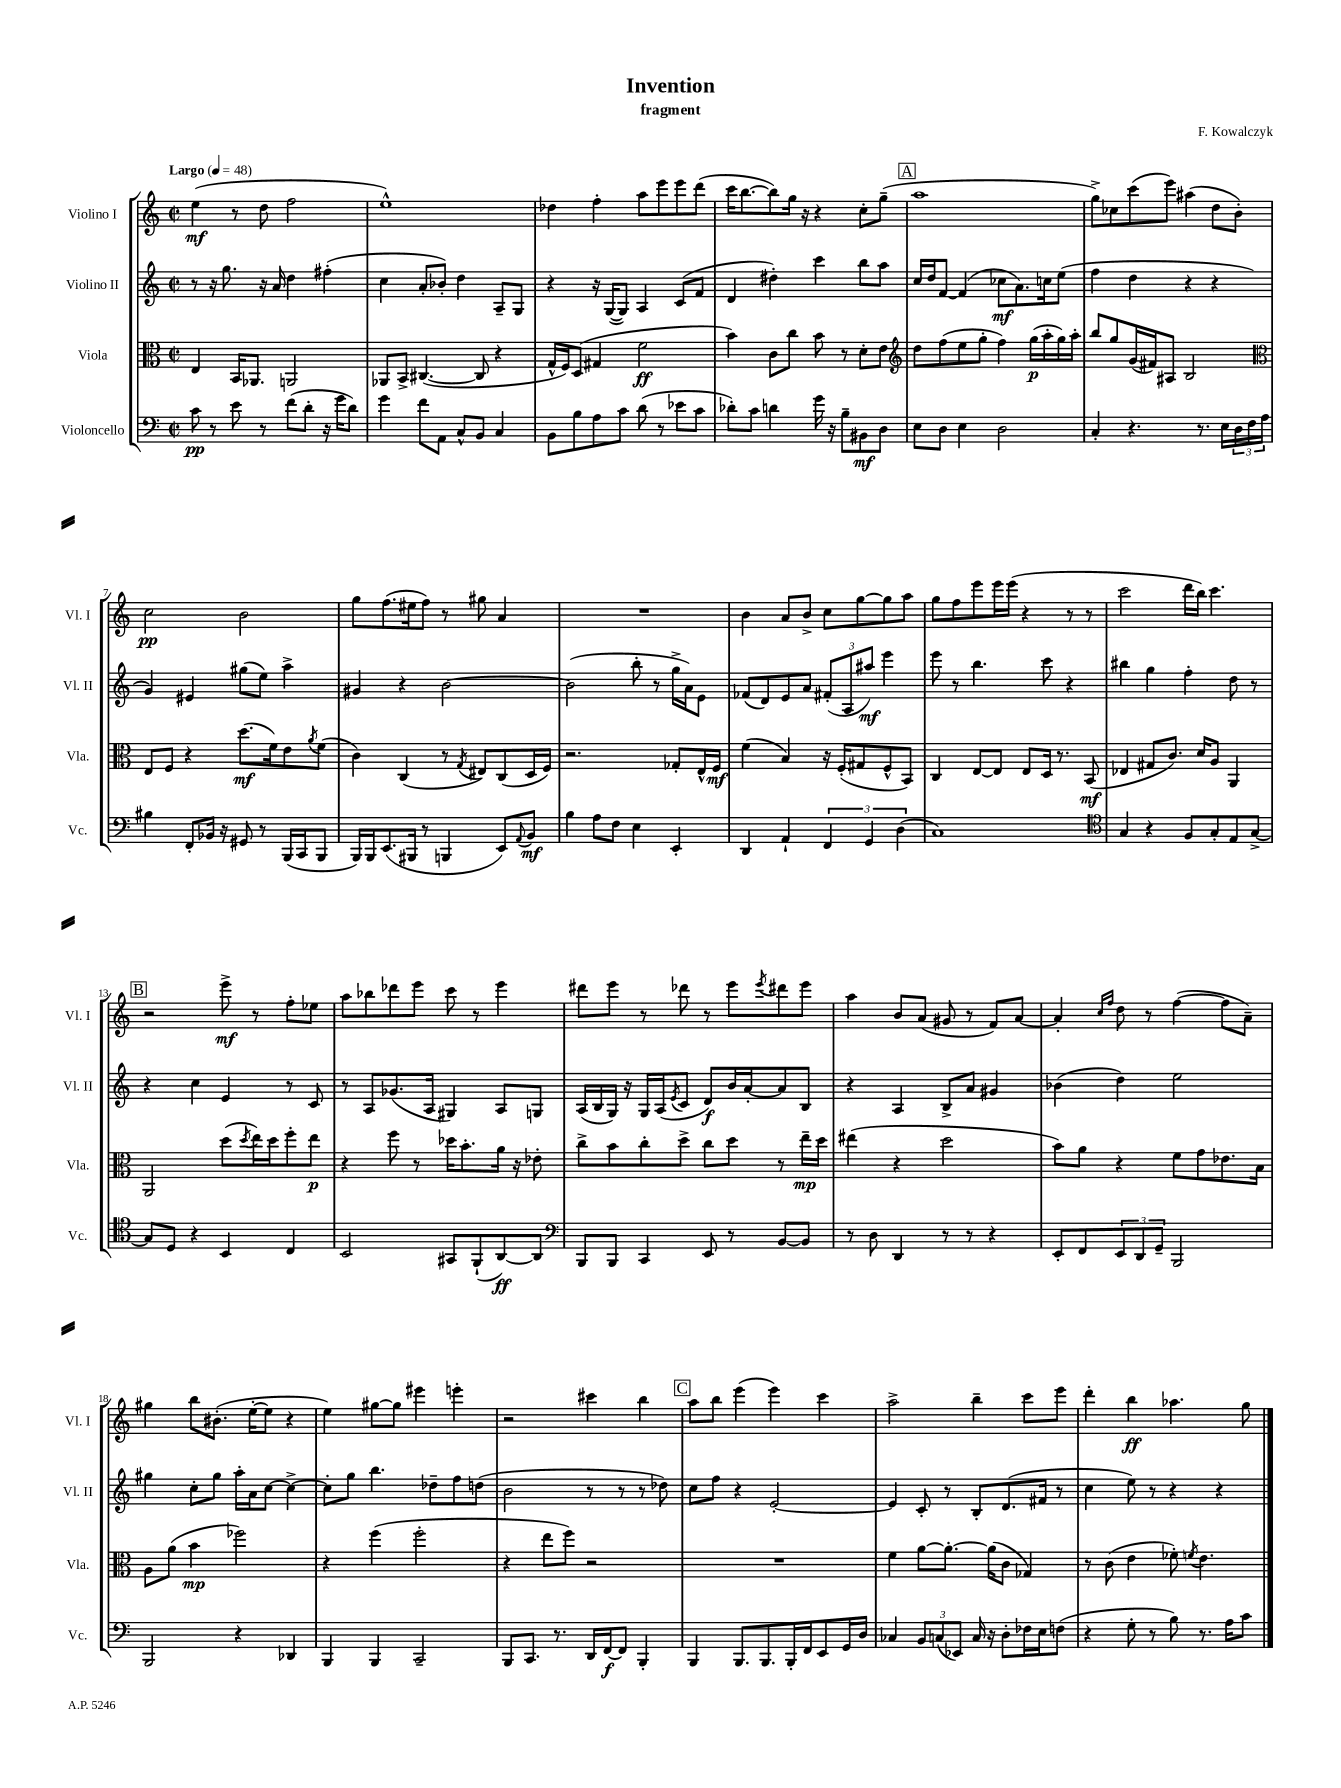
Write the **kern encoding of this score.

**kern	**dynam	**kern	**dynam	**kern	**dynam	**kern	**dynam
*part4	*part4	*part3	*part3	*part2	*part2	*part1	*part1
*staff4	*staff4	*staff3	*staff3	*staff2	*staff2	*staff1	*staff1
*I"Violoncello	*	*I"Viola	*	*I"Violino II	*	*I"Violino I	*
*I'Vc.	*	*I'Vla.	*	*I'Vl. II	*	*I'Vl. I	*
*clefF4	*	*clefC3	*	*clefG2	*	*clefG2	*
*k[]	*	*k[]	*	*k[]	*	*k[]	*
*M2/2	*	*M2/2	*	*M2/2	*	*M2/2	*
*met(c|)	*	*met(c|)	*	*met(c|)	*	*met(c|)	*
*MM48	*	*MM48	*	*MM48	*	*MM48	*
=1	=1	=1	=1	=1	=1	=1	=1
!	!	!	!	!	!	!LO:TX:a:B:t=Largo	!
8c\	pp	4E/	.	8r	.	(4ee\	mf
8r	.	.	.	16r	.	.	.
.	.	.	.	8.gg\	.	.	.
8e\	.	16BB/KL	.	.	.	8r	.
.	.	8.AA-X/J	.	.	.	.	.
8r	.	.	.	16r	.	8dd\	.
.	.	.	.	16a/	.	.	.
(8f\L	.	2AAn/	.	4dd\	.	2ff\	.
8d'\J	.	.	.	.	.	.	.
16r	.	.	.	(4ff#X'\	.	.	.
16g\KL	.	.	.	.	.	.	.
8d\J)	.	.	.	.	.	.	.
=2	=2	=2	=2	=2	=2	=2	=2
4g\	.	8AA-X/L	.	4cc\	.	1ee^^)	.
.	.	8BB^/J	.	.	.	.	.
8f\L	.	([4.C#X/	.	8a'/L	.	.	.
8AA\J	.	.	.	8b-X'/J)	.	.	.
8C^^/L	.	.	.	4dd\	.	.	.
8BB/J	.	8C#/]	.	.	.	.	.
4C/	.	4r	.	8A~/L	.	.	.
.	.	.	.	8G/J	.	.	.
=3	=3	=3	=3	=3	=3	=3	=3
8BB\L	.	16G^^/LL	.	4r	.	4dd-X\	.
.	.	16F/J)	.	.	.	.	.
8B\	.	(8D/J	.	.	.	.	.
8A\	.	4G#X/	.	16r	.	4ff'\	.
.	.	.	.	([16G/KL	.	.	.
8c\J	.	.	.	8G/J])	.	.	.
(8d\	.	2f\	ff	4A/	.	8aa\L	.
8r	.	.	.	.	.	8eee\	.
8e-X\L	.	.	.	(8c/L	.	8eee\	.
8c\J	.	.	.	8f/J	.	(8ddd\J	.
=4	=4	=4	=4	=4	=4	=4	=4
8d-X'\L)	.	4b\)	.	4d/	.	16ccc\KL	.
.	.	.	.	.	.	[8.bb\	.
8c\J	.	.	.	.	.	.	.
4dn\	.	8c\L	.	4dd#X'\)	.	8bb\])	.
.	.	8cc\J	.	.	.	16gg\Jk	.
.	.	.	.	.	.	16r	.
16g\	.	8b\	.	4ccc\	.	4r	.
16r	.	.	.	.	.	.	.
8B~\L	.	8r	.	.	.	.	.
8BB#X\	mf	8d'\L	.	8bb\L	.	8cc'\L	.
8D\J	.	8e\J	.	8aa\J	.	(8gg~\J	.
!!LO:REH:place=s1:t=A
=5	=5	=5	=5	=5	=5	=5	=5
*	*	*clefG2	*	*	*	*	*
8E\L	.	8dd\L	.	16cc/LL	.	1aa	.
.	.	.	.	16dd/J	.	.	.
8D\J	.	(8ff\	.	[8f/J	.	.	.
4E\	.	8ee\	.	(4f/]	.	.	.
.	.	8gg'\J	.	.	.	.	.
2D\	.	4ff\)	.	8cc-X\L	mf	.	.
.	.	.	.	8.a\)	.	.	.
.	.	(16gg\LL	p	.	.	.	.
.	.	16aa'\	.	16ccn\k	.	.	.
.	.	16gg\)	.	(8ee\J	.	.	.
.	.	16aa'\JJ	.	.	.	.	.
=6	=6	=6	=6	=6	=6	=6	=6
4C'/	.	8bb/L	.	4ff\	.	8gg^\L)	.
.	.	8gg/	.	.	.	8cc-X\	.
4.r	.	(16g/L	.	4dd\	.	(8ccc\	.
.	.	16f#X/J)	.	.	.	.	.
.	.	8A#X/J	.	.	.	8eee\J)	.
.	.	2B/	.	4r	.	(4aa#X\	.
8.r	.	.	.	.	.	.	.
.	.	.	.	4r	.	8dd\L	.
16E\LL	.	.	.	.	.	.	.
24D\	.	.	.	.	.	8b'\J)	.
24F\	.	.	.	.	.	.	.
24A\JJ	.	.	.	.	.	.	.
!!LO:LB:g=z
=7	=7	=7	=7	=7	=7	=7	=7
*	*	*clefC3	*	*	*	*	*
4B#X\	.	8E/L	.	4g/)	.	2cc\	pp
.	.	8F/J	.	.	.	.	.
8FF'/L	.	4r	.	4e#X/	.	.	.
16BB-X/Jk	.	.	.	.	.	.	.
16r	.	.	.	.	.	.	.
8GG#X/	.	(8.dd\L	mf	(8gg#X\L	.	2b\	.
8r	.	.	.	8ee\J)	.	.	.
.	.	16f\k)	.	.	.	.	.
(16BBB/LL	.	8e\	.	4aa^\	.	.	.
16CC/J	.	.	.	.	.	.	.
.	.	8qa/	.	.	.	.	.
8BBB/J	.	(8f\J	.	.	.	.	.
=8	=8	=8	=8	=8	=8	=8	=8
16BBB/LL)	.	4c\)	.	4g#X/	.	8gg\L	.
16BBB/J	.	.	.	.	.	.	.
(8.EE/	.	.	.	.	.	(8.ff\	.
.	.	(4C/	.	4r	.	.	.
16BBB#X/Jk	.	.	.	.	.	16ee#X\k	.
8r	.	.	.	.	.	8ff\J)	.
4BBBn/	.	8r	.	[2b\	.	8r	.
.	.	8qG/	.	.	.	.	.
.	.	8E#X/L)	.	.	.	8gg#X\	.
8EE/L)	.	(8C/	.	.	.	4a/	.
8qqAA/	.	.	.	.	.	.	.
8BB/J	mf	16D/L	.	.	.	.	.
.	.	16F/JJ)	.	.	.	.	.
=9	=9	=9	=9	=9	=9	=9	=9
4B\	.	2.r	.	(2b\]	.	1r	.
8A\L	.	.	.	.	.	.	.
8F\J	.	.	.	.	.	.	.
4E\	.	.	.	8bb'\	.	.	.
.	.	.	.	8r	.	.	.
4EE'/	.	8G-X'/L	.	16gg^\LL	.	.	.
.	.	.	.	16a\J)	.	.	.
.	.	16E^^/L	.	8e\J	.	.	.
.	.	16F/JJ	mf	.	.	.	.
=10	=10	=10	=10	=10	=10	=10	=10
4DD/	.	(4f\	.	(8f-X/L	.	4b\	.
.	.	.	.	8d/)	.	.	.
4AA`/	.	4B/)	.	8e/	.	8a/L	.
.	.	.	.	8a/J	.	8b^/J	.
6FF/	.	16r	.	(12f#X'/L	.	8cc\L	.
.	.	(16F'/KL	.	.	.	.	.
.	.	.	.	12A/	.	.	.
.	.	8G#X/	.	.	.	[8gg\	.
6GG/	.	.	.	12aa#X/J)	mf	.	.
.	.	8F^^/	.	4eee\	.	8gg\]	.
(6D\	.	.	.	.	.	.	.
.	.	8BB/J)	.	.	.	8aa\J	.
=11	=11	=11	=11	=11	=11	=11	=11
1C)	.	4C/	.	8eee\	.	8gg\L	.
.	.	.	.	8r	.	8ff\	.
.	.	[8E/L	.	4.bb\	.	8eee\	.
.	.	8E/J]	.	.	.	16eee\L	.
.	.	.	.	.	.	(16eee\JJ	.
.	.	8E/L	.	.	.	4r	.
.	.	16D/Jk	.	8ccc\	.	.	.
.	.	8.r	.	.	.	.	.
.	.	.	.	4r	.	8r	.
.	.	(8BB/	mf	.	.	8r	.
=12	=12	=12	=12	=12	=12	=12	=12
*clefC4	*	*	*	*	*	*	*
4G/	.	4E-X/	.	4bb#X\	.	2ccc\	.
4r	.	8G#X/L	.	4gg\	.	.	.
.	.	8.c/J)	.	.	.	.	.
8F/L	.	.	.	4ff'\	.	16ddd\LL	.
.	.	16d/KL	.	.	.	16bb\JJ)	.
8G'/	.	8A/J	.	.	.	4.ccc\	.
8E/	.	4AA/	.	8dd\	.	.	.
[8G^/J	.	.	.	8r	.	.	.
!!LO:LB:g=z
!!LO:REH:place=s1:t=B
=13	=13	=13	=13	=13	=13	=13	=13
8G/L]	.	2AA/	.	4r	.	2r	.
8D/J	.	.	.	.	.	.	.
4r	.	.	.	4cc\	.	.	.
4BB/	.	(8dd\L	.	4e/	.	8eee^\	mf
.	.	8qdd/	.	.	.	.	.
.	.	16ee\L)	.	.	.	8r	.
.	.	16dd\J	.	.	.	.	.
4C/	.	8ff'\	.	8r	.	8ff'\L	.
.	.	8ee\J	p	8c/	.	8ee-X\J	.
=14	=14	=14	=14	=14	=14	=14	=14
2BB/	.	4r	.	8r	.	8aa\L	.
.	.	.	.	8A/L	.	8bb-X\	.
.	.	8ff\	.	(8.g-X/	.	8ddd-X\	.
.	.	8r	.	.	.	8eee\J	.
.	.	.	.	16A/Jk	.	.	.
8GG#X/L	.	16dd-X\KL	.	4G#X/)	.	8ccc\	.
.	.	8.b'\	.	.	.	.	.
(8FF`/	.	.	.	.	.	8r	.
[8AA/)	ff	16a\Jk	.	8A/L	.	4eee\	.
.	.	16r	.	.	.	.	.
8AA/J]	.	8e-X'\	.	8Gn/J	.	.	.
=15	=15	=15	=15	=15	=15	=15	=15
*clefF4	*	*	*	*	*	*	*
8BBB/L	.	8cc^\L	.	(16A/LL	.	8ddd#X\L	.
.	.	.	.	16B/	.	.	.
8BBB/J	.	8b\	.	16G/JJ)	.	8eee\J	.
.	.	.	.	16r	.	.	.
4CC/	.	8cc'\	.	16G/LL	.	8r	.
.	.	.	.	(16A/J	.	.	.
.	.	.	.	8qe/	.	.	.
.	.	8dd^\J	.	8c/J	.	8ddd-X\	.
8EE/	.	8cc\L	.	8d/L)	f	8r	.
8r	.	8dd\J	.	16b/L	.	8eee\L	.
.	.	.	.	[16a'/J	.	.	.
.	.	.	.	.	.	8qeee/	.
[8BB/L	.	8r	.	8a/]	.	8ddd#X\	.
8BB/J]	.	16ee~\LL	mp	8B/J	.	8eee\J	.
.	.	16dd\JJ	.	.	.	.	.
=16	=16	=16	=16	=16	=16	=16	=16
8r	.	(4ee#X\	.	4r	.	4aa\	.
8D\	.	.	.	.	.	.	.
4DD/	.	4r	.	4A/	.	8b/L	.
.	.	.	.	.	.	(8a/J	.
8r	.	2dd\	.	8B^/L	.	8g#X/	.
8r	.	.	.	8a/J	.	8r	.
4r	.	.	.	4g#X/	.	8f/L)	.
.	.	.	.	.	.	[8a/J	.
=17	=17	=17	=17	=17	=17	=17	=17
8EE'/L	.	8b\L)	.	(4b-X\	.	4a'/]	.
8FF/	.	8a\J	.	.	.	.	.
.	.	.	.	.	.	16qqcc/LL	.
.	.	.	.	.	.	16qqff/JJ	.
12EE/	.	4r	.	4dd\)	.	8dd\	.
12DD/	.	.	.	.	.	.	.
.	.	.	.	.	.	8r	.
12GG~/J	.	.	.	.	.	.	.
2BBB/	.	8f\L	.	2ee\	.	([4ff\	.
.	.	8g\	.	.	.	.	.
.	.	8.e-X\	.	.	.	8ff\L]	.
.	.	.	.	.	.	8a~\J)	.
.	.	16B\Jk	.	.	.	.	.
!!LO:LB:g=z
=18	=18	=18	=18	=18	=18	=18	=18
2BBB/	.	8A\L	.	4gg#X\	.	4gg#X\	.
.	.	(8a\J	.	.	.	.	.
.	.	4b\	mp	8cc'\L	.	8bb\L	.
.	.	.	.	8gg#\J	.	(8.b#X'\J	.
4r	.	2ff-X\)	.	16aa'\LL	.	.	.
.	.	.	.	16a\J	.	[16ee'\KL	.
.	.	.	.	[8cc\J	.	8ee\J]	.
4DD-X/	.	.	.	4cc^\_	.	4r	.
=19	=19	=19	=19	=19	=19	=19	=19
4BBB/	.	4r	.	8cc'\L]	.	4ee\)	.
.	.	.	.	8gg\J	.	.	.
4BBB/	.	(4ff\	.	4.bb\	.	[8gg#X\L	.
.	.	.	.	.	.	8gg#\J]	.
2CC~/	.	2ff'\	.	.	.	4eee#X\	.
.	.	.	.	8dd-X~\L	.	.	.
.	.	.	.	8ff\	.	4eeen'\	.
.	.	.	.	(8ddn\J	.	.	.
=20	=20	=20	=20	=20	=20	=20	=20
8BBB/L	.	4r	.	2b\	.	2r	.
8.CC/J	.	.	.	.	.	.	.
.	.	8ee\L	.	.	.	.	.
8.r	.	.	.	.	.	.	.
.	.	8ff\J)	.	.	.	.	.
16DD/LL	.	2r	.	8r	.	4ccc#X\	.
[16FF/J	f	.	.	.	.	.	.
8FF/J]	.	.	.	8r	.	.	.
4BBB'/	.	.	.	8r	.	4bb\	.
.	.	.	.	8dd-X\)	.	.	.
!!LO:REH:place=s1:t=C
=21	=21	=21	=21	=21	=21	=21	=21
4BBB/	.	1r	.	8cc\L	.	8aa\L	.
.	.	.	.	8ff\J	.	8bb\J	.
8.BBB/L	.	.	.	4r	.	(4eee\	.
8.BBB/	.	.	.	.	.	.	.
.	.	.	.	[2e'/	.	4eee\)	.
16BBB'/L	.	.	.	.	.	.	.
16FF/J	.	.	.	.	.	.	.
8EE/	.	.	.	.	.	4ccc\	.
16GG/L	.	.	.	.	.	.	.
16D/JJ	.	.	.	.	.	.	.
=22	=22	=22	=22	=22	=22	=22	=22
4C-X/	.	4f\	.	4e/]	.	2aa^\	.
12BB/L	.	[8a\L	.	8c'/	.	.	.
(12Cn/	.	.	.	.	.	.	.
.	.	8.a'\J_	.	8r	.	.	.
12EE-X/J)	.	.	.	.	.	.	.
16C/	.	.	.	8B'/L	.	4bb~\	.
16r	.	(16a\KL]	.	.	.	.	.
8D'\L	.	8c\J	.	(8.d/	.	.	.
16F-X\L	.	4G-X/)	.	.	.	8ccc\L	.
16E\J	.	.	.	16f#X/Jk	.	.	.
(8Fn\J	.	.	.	8r	.	8eee\J	.
=23	=23	=23	=23	=23	=23	=23	=23
4r	.	8r	.	4cc\	.	4ddd'\	.
.	.	(8c\	.	.	.	.	.
8G'\	.	4e\	.	8ee\)	.	4bb\	ff
8r	.	.	.	8r	.	.	.
8B\)	.	8f-X'\)	.	4r	.	4.aa-X\	.
.	.	8qfn/	.	.	.	.	.
8.r	.	4.e\	.	.	.	.	.
.	.	.	.	4r	.	.	.
16A\KL	.	.	.	.	.	.	.
8c\J	.	.	.	.	.	8gg\	.
==	==	==	==	==	==	==	==
*-	*-	*-	*-	*-	*-	*-	*-
